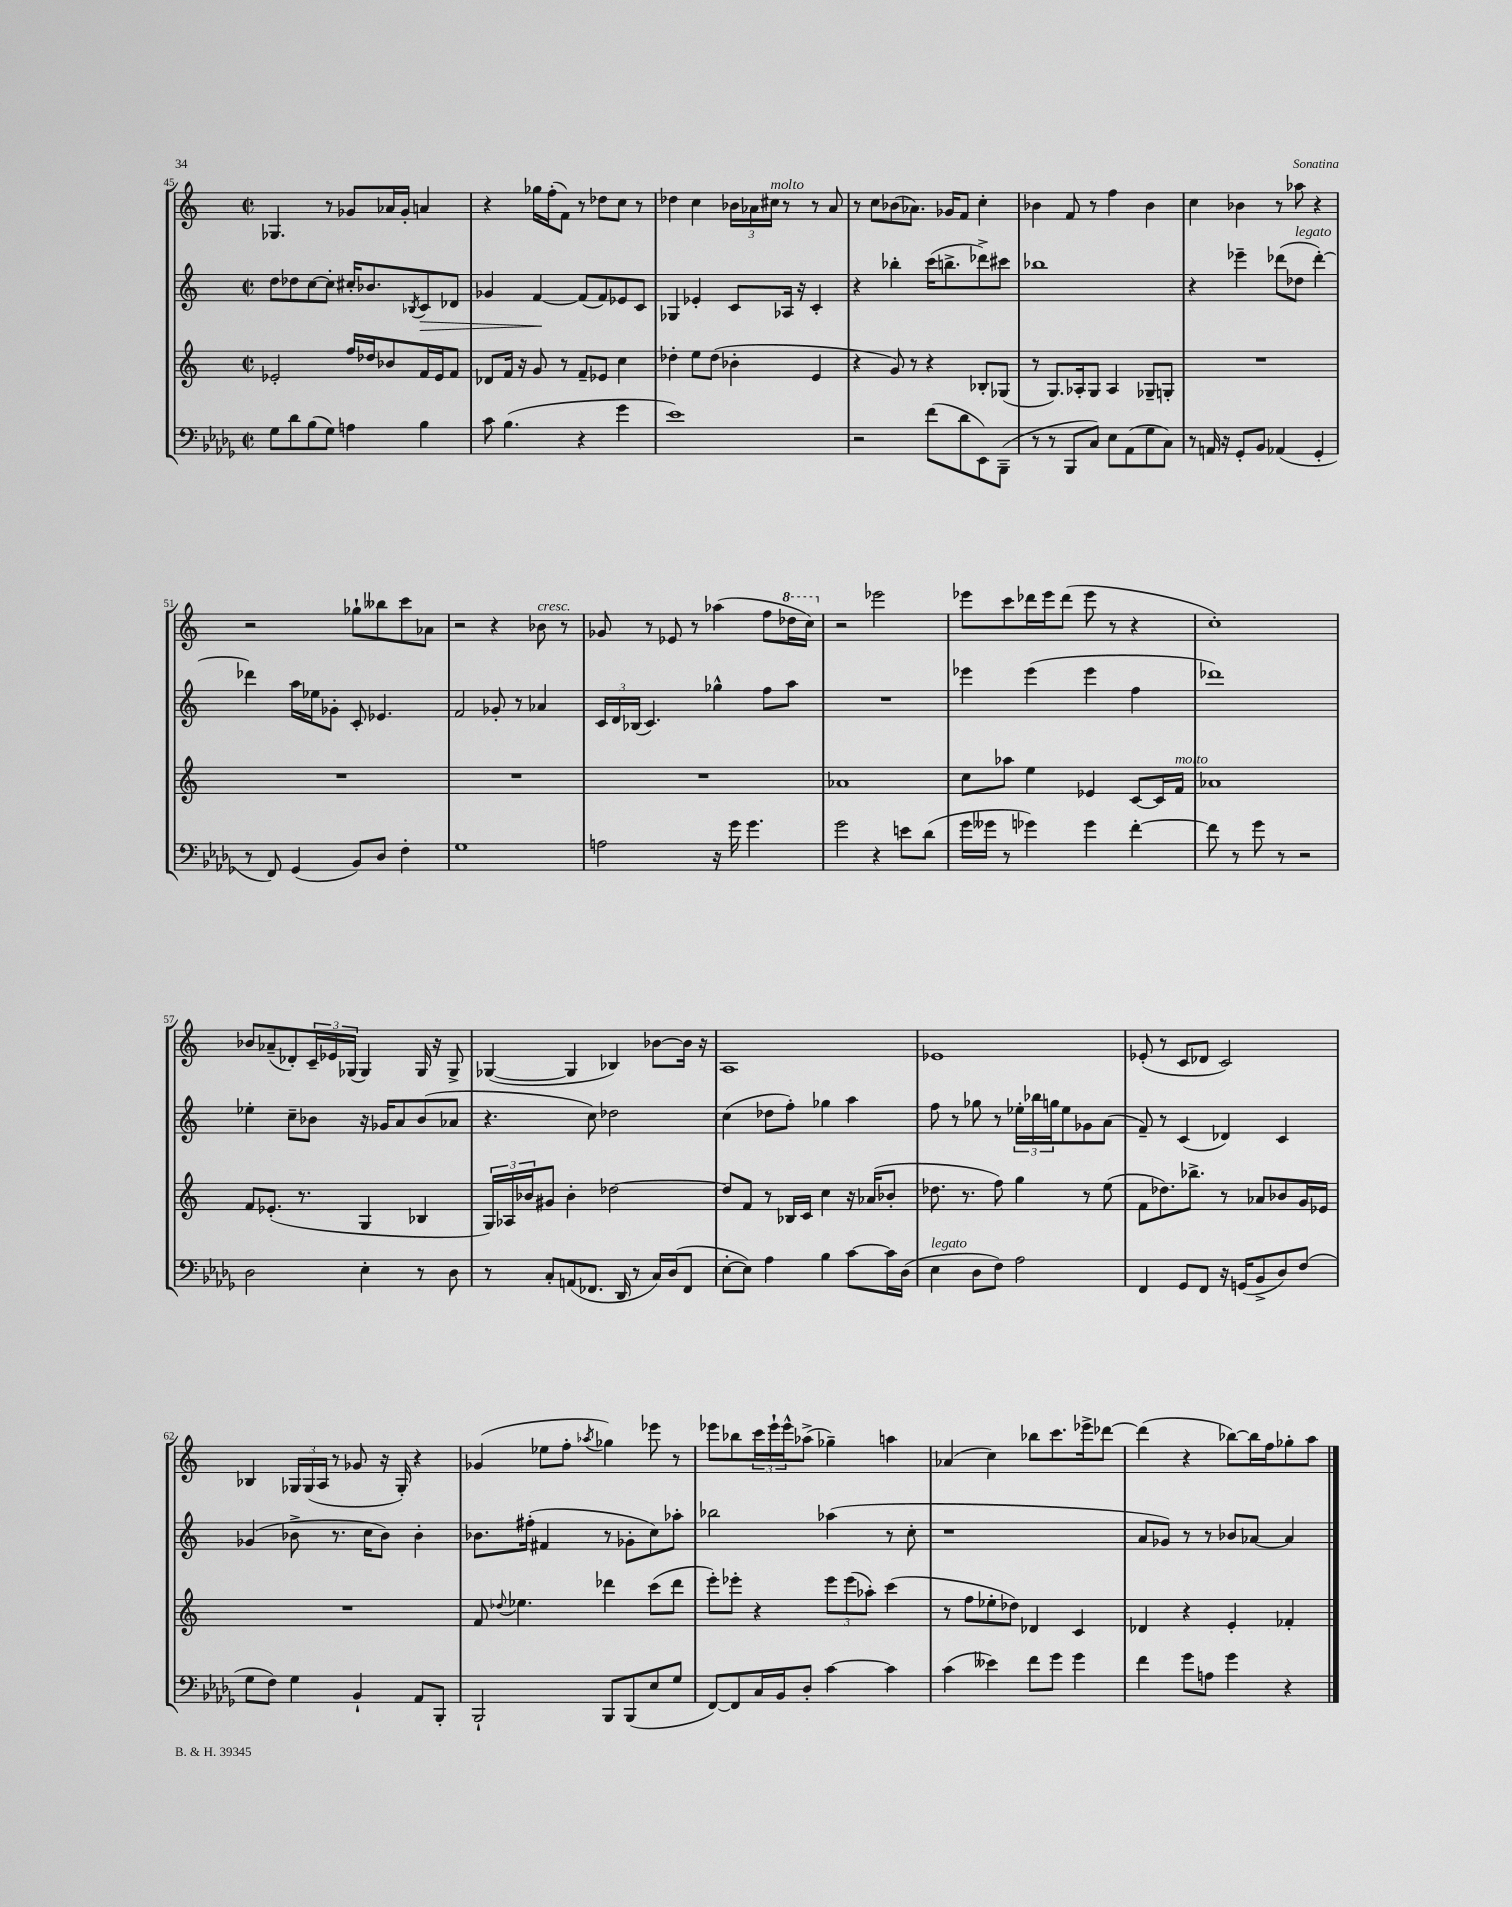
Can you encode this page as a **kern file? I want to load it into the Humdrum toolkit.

**kern	**kern	**kern	**kern
*staff4	*staff3	*staff2	*staff1
*clefF4	*clefG2	*clefG2	*clefG2
*k[b-e-a-d-g-]	*k[]	*k[]	*k[]
*M2/2	*M2/2	*M2/2	*M2/2
*met(c|)	*met(c|)	*met(c|)	*met(c|)
8G-	2e-'	8dd	4.G-
8d-	.	8dd-	.
(8B-	.	[8cc	.
8G-)	.	8cc']	8r
4A	16ff	16cc#'	8g-
.	16dd-	8.b-	.
.	8b-	.	16a-
.	.	.	16g-'
.	.	8qB-	.
4B-	16f	8c	4a
.	16e-	.	.
.	8f	8d-	.
=	=	=	=
8c	8d-	4g-	4r
(4.B-	16f	.	.
.	16r	.	.
.	8g	[4f	16gg-
.	.	.	(16ff'
.	8r	.	8f)
4r	8f~	(8f]	8r
.	8e-	8f)	8dd-
4g-	4cc	8e-	8cc
.	.	8c	8r
=	=	=	=
1e-)	4dd-'	4G-	4dd-
.	8ee	4e-'	4cc
.	(8dd-	.	.
.	4b-'	8c	24b-
.	.	.	24a-
.	.	.	24cc#
.	.	16A-	8r
.	.	16r	.
.	4e	4c'	8r
.	.	.	8a-
=	=	=	=
2r	4r	4r	8r
.	.	.	8cc
.	8g)	4bb-'	(8b-
.	8r	.	8.a-)
(8f	4r	(16ccc	.
.	.	8.bb^	16g-
8d-	.	.	8f
8EE-)	8B-'	8ddd-^)	4cc'
(8BBB-~	(8G-	8ccc#	.
=	=	=	=
8r	8r	1bb-	4b-
8r	8.G)	.	.
8BBB-	.	.	8f
.	16A-'	.	.
8C)	8G	.	8r
8E-	4A-	.	4ff
(8AA-	.	.	.
8G-	8G-~	.	4b-
8C)	8G'	.	.
=	=	=	=
8r	1r	4r	4cc
16AA	.	.	.
16r	.	.	.
8GG-'	.	4eee-~	4b-
8BB-	.	.	.
(4AA-	.	(8ddd-	8r
.	.	8dd-	8aa-
4GG-'	.	[4ddd-')	4r
=	=	=	=
8r	1r	4ddd-]	2r
8FF)	.	.	.
(4GG-	.	16aa	.
.	.	16ee-	.
.	.	8g-'	.
8BB-)	.	8c'	8gg-`
8D-	.	4.e-	8bb--
4F'	.	.	8ccc
.	.	.	8a-
=	=	=	=
1G-	1r	2f	2r
.	.	8g-'	4r
.	.	8r	.
.	.	4a-	8b-
.	.	.	8r
=	=	=	=
2A	1r	24c	8g-
.	.	24d	.
.	.	(24B-	.
.	.	4.c)	8r
.	.	.	8e-
.	.	.	8r
16r	.	4gg-^^	(4aa-
16g-	.	.	.
4.g-	.	.	.
.	.	8ff	8ff
.	.	8aa	16ddd-
.	.	.	16ccc)
=	=	=	=
2g-	1a-	1r	2r
4r	.	.	2eee-
8e	.	.	.
(8d-	.	.	.
=	=	=	=
16g-	8cc	4eee-	8eee-
16g--	.	.	.
8r	8aa-	.	8ccc
4g-)	4ee	(4eee-	16ddd-
.	.	.	16eee-
.	.	.	(8ddd-
4g-	4e-	4eee-	8eee-
.	.	.	8r
[4f'	[8c	4ff	4r
.	16c]	.	.
.	16f	.	.
=	=	=	=
8f]	1a-	1ddd-)	1cc')
8r	.	.	.
8g-	.	.	.
8r	.	.	.
2r	.	.	.
=	=	=	=
2D-	8f	4ee-'	8b-
.	(8.e-'	.	(8a-~
.	.	8cc~	8d-')
.	8.r	.	.
.	.	8b-	24c~
.	.	.	24e-
.	.	.	(24G-
4E-'	4G	16r	4G-)
.	.	16g-	.
.	.	8a	.
8r	4B-	(8b-	16G-
.	.	.	16r
8D-	.	8a-	8G-^
=	=	=	=
8r	24G)	4.r	([4G-
.	24A-	.	.
.	24b-	.	.
8C'	8g#	.	.
(8AA	4b-'	.	4G-]
8.FF-	.	8cc)	.
.	[2dd-	2dd-	4B-)
16DD-	.	.	.
8r	.	.	.
16C)	.	.	[8b-
(16D-	.	.	.
8FF-	.	.	16b-]
.	.	.	16r
=	=	=	=
[8E-'	8dd-]	(4cc	1A
8E-])	8f	.	.
4A-	8r	8dd-	.
.	16B-	8ff')	.
.	16c	.	.
4B-	4cc	4gg-	.
[8c	16r	4aa	.
.	(16a-	.	.
16c]	8b-'	.	.
(16D-	.	.	.
=	=	=	=
4E-	8.dd-	8ff	1e-
.	.	8r	.
.	8.r	.	.
8D-	.	8gg-	.
8F)	8ff)	8r	.
2A-	4gg	24ee-'	.
.	.	24bb-	.
.	.	24gg	.
.	.	8ee-	.
.	8r	8g-	.
.	(8ee	(8a	.
=	=	=	=
4FF	8f	8f~)	(8e-'
.	8.dd-)	8r	8r
8GG-	.	(4c	8c
.	8.bb-^	.	.
8FF	.	.	8d-
16r	8r	4d-)	2c)
(16GG	.	.	.
8BB-^	8a-	.	.
8D-)	8b-	4c	.
(8F	16g	.	.
.	16e-	.	.
=	=	=	=
8G-	1r	(4g-	4B-
8F)	.	.	.
4G-	.	8b-^	24G-
.	.	.	(24G-
.	.	.	24A
.	.	8.r	8r
4BB-`	.	.	8g-
.	.	16cc	.
.	.	8b-)	16r
.	.	.	16G-')
8AA-	.	4b-'	4r
8BBB-'	.	.	.
=	=	=	=
2BBB-`	8f	8.b-	(4g-
.	8qqdd-	.	.
.	4.ee-	.	.
.	.	(16ff#'	.
.	.	4f#	8ee-
.	.	.	8ff'
.	.	.	8qaa-
8BBB-	4ddd-	8r	4gg-)
(8BBB-	.	8g-'	.
8E-	(8ccc	8cc)	8eee-
8G-	8ddd-	8aa-'	8r
=	=	=	=
[8FF)	8eee')	2bb-	8eee-
8FF]	8eee-'	.	8bb-
16C	4r	.	24ccc
.	.	.	24eee-`
16BB-	.	.	.
.	.	.	24eee-^^
8D-'	.	.	(8aa-^
[4c	12eee-	(4aa-	4gg-~)
.	(12eee-	.	.
.	12aa-')	.	.
4c]	(4ccc	8r	4aa
.	.	8cc'	.
=	=	=	=
(4c	8r	1r	(4a-
.	8ff	.	.
4e--)	8ee-'	.	4cc)
.	8dd-)	.	.
8f	4d-	.	8bb-
8g-	.	.	8.ccc
4g-	4c	.	.
.	.	.	16eee-^
.	.	.	[8ddd-
=	=	=	=
4f	4d-	8a	(4ddd-]
.	.	8g-)	.
8g-	4r	8r	4r
8A	.	8r	.
4g-	4e'	8b-	[8bb-)
.	.	[8a-	16bb-]
.	.	.	16ff
4r	4f-'	4a-]	8gg-'
.	.	.	8aa
==	==	==	==
*-	*-	*-	*-
